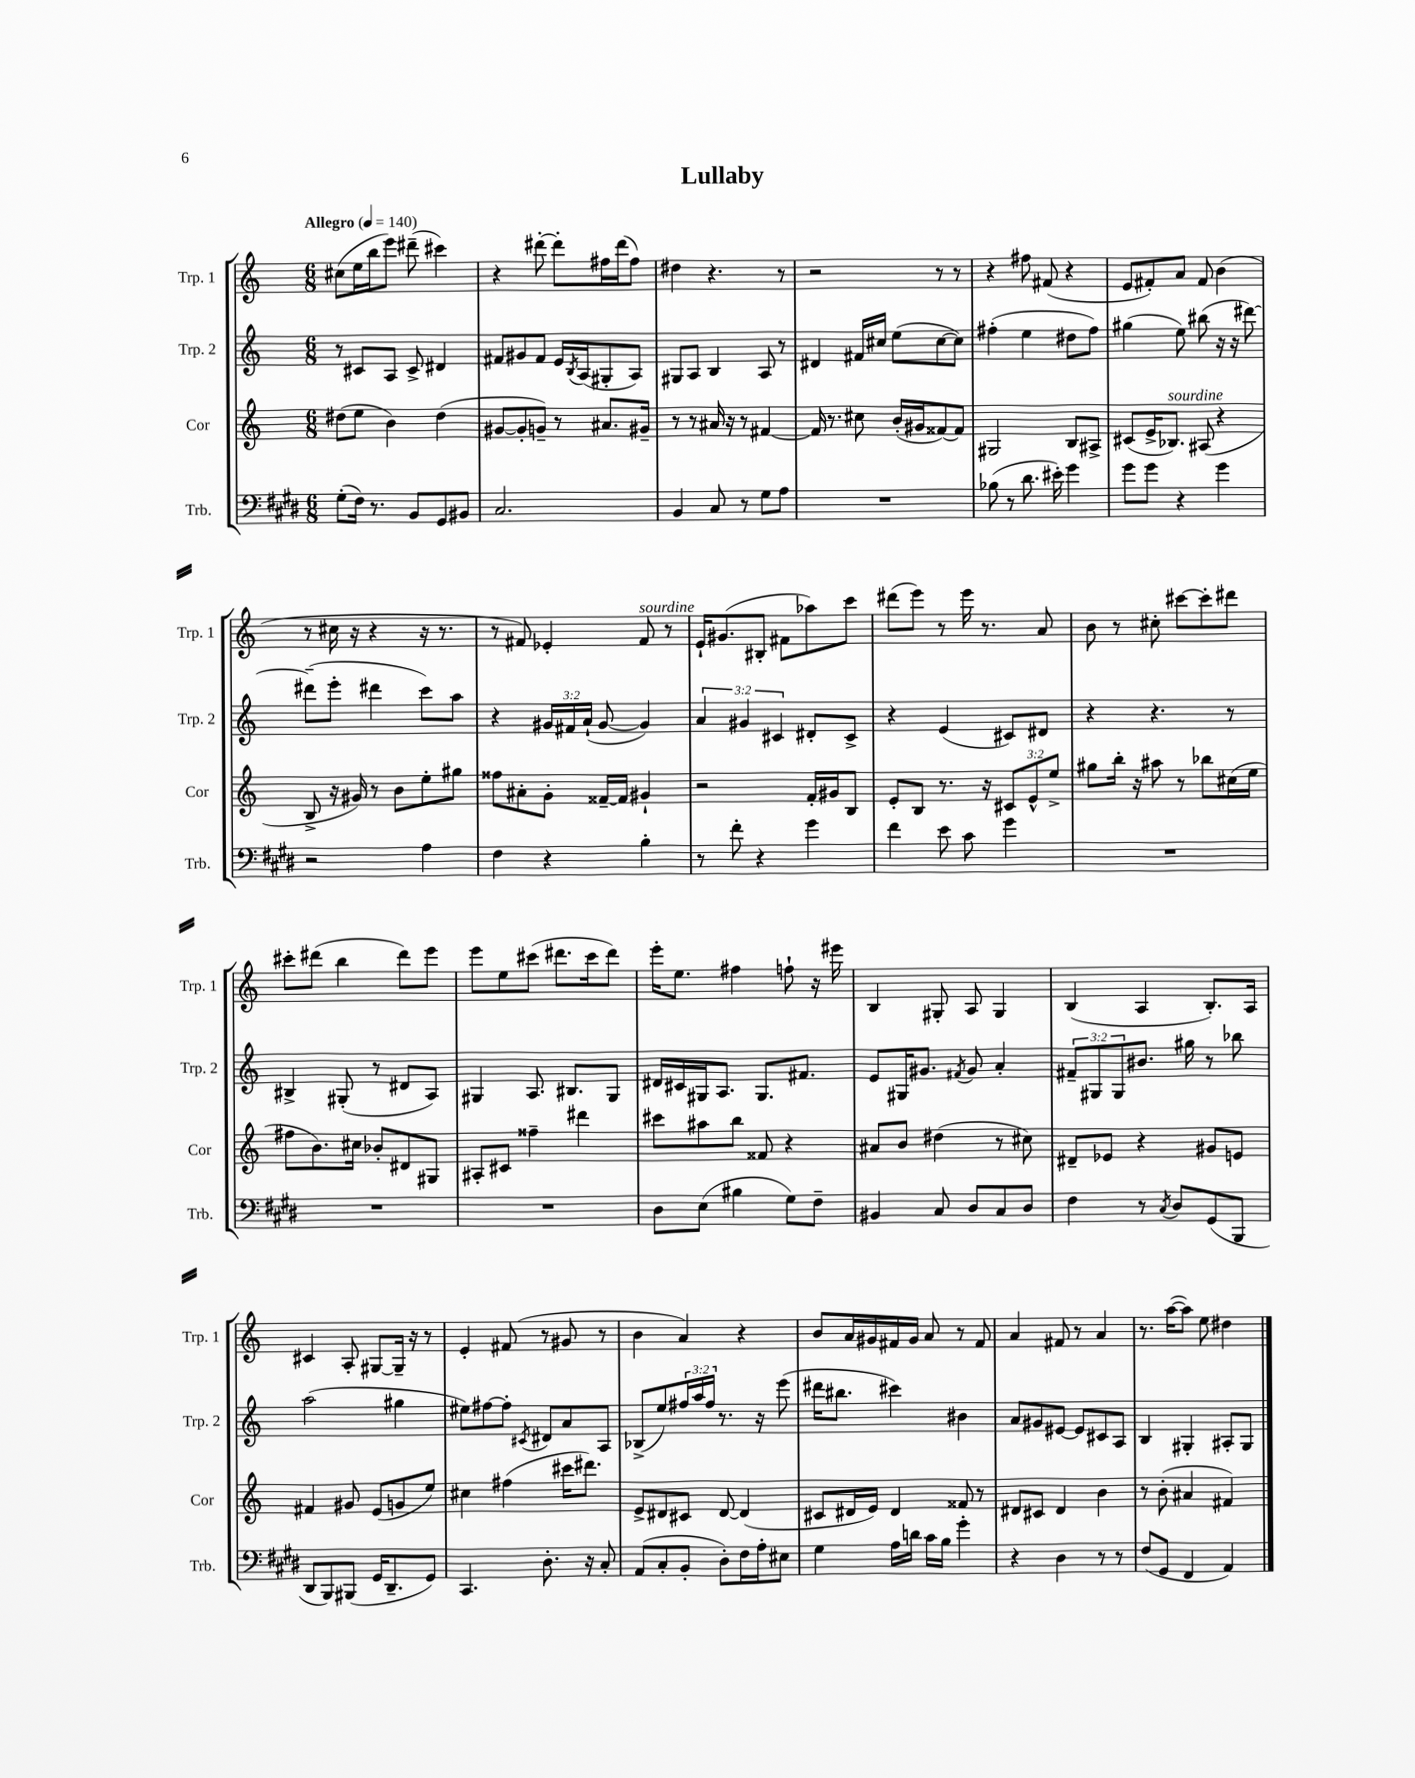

**kern	**kern	**kern	**kern
*staff4	*staff3	*staff2	*staff1
*clefF4	*clefG2	*clefG2	*clefG2
*k[f#c#g#d#]	*k[]	*k[]	*k[]
*M6/8	*M6/8	*M6/8	*M6/8
*MM140	*MM140	*MM140	*MM140
(8G#'	(8dd#	8r	(8cc#
16F#)	8ee	8c#	16ee
8.r	.	.	16bb
.	4b)	8A	8eee)
8BB	.	8c#^	(8ddd#~
8GG#	(4dd#	4d#	4ccc#)
8BB#	.	.	.
=	=	=	=
2.C#	[8g#	8f#	4r
.	8g#']	8g#	.
.	8g~)	8f#	[8ddd#'
.	8r	16e	8ddd#']
.	.	8qB	.
.	.	(16A	.
.	8.a#	8G#'	16ff#
.	.	.	(16ddd#
.	.	8A)	8ff#)
.	16g#~	.	.
=	=	=	=
4BB	8r	8G#	4dd#
.	8r	8A	.
8C#	16a#	4B	4.r
.	16r	.	.
8r	8r	.	.
8G#	[4f#	8A	.
8A	.	8r	8r
=	=	=	=
2.r	16f#]	4d#	2r
.	8.r	.	.
.	8cc#	16f#	.
.	.	16cc#	.
.	(16b'	(8ee	.
.	16g#	.	.
.	[8f##)	[8cc#	8r
.	8f##]	8cc#])	8r
=	=	=	=
(8B-	2G#	(4ff#'	4r
8r	.	.	.
8.d#	.	4ee	8ff#
.	.	.	(8f#
16e#')	.	.	.
4g#	8B	8dd#	4r
.	8A#^	8ff#)	.
=	=	=	=
8g#	(8c#	(4gg#	8e
8g#	16e^	.	8f#')
.	8.B-)	.	.
4r	.	8ee)	8a
.	(8A#	(8bb#	8f#
4g#	4r	16r	(4b
.	.	16r	.
.	.	[8ddd#)	.
=	=	=	=
2r	8B^	(8ddd#~]	8r
.	16r	8eee'	16cc#
.	16g#)	.	16r
.	8r	4ddd#	4r
.	8b	.	.
4A	8ee'	8ccc)	16r
.	.	.	8.r
.	8gg#	8aa	.
=	=	=	=
4F#	8ff##	4r	8r
.	8a#'	.	8f#)
4r	8g'	24g#	4e-'
.	.	24f#	.
.	.	(24a`	.
.	[16f##~	[8g#	.
.	16f##]	.	.
4B'	4g#`	4g#])	8f#
.	.	.	8r
=	=	=	=
8r	2r	6a	16e`
.	.	.	(8.g#
8f#'	.	.	.
.	.	6g#	.
4r	.	.	8B#'
.	.	6c#	.
.	.	.	8f#
4g#	16f'	8d#'	8aa-)
.	16g#	.	.
.	8B	8c#^	8ccc
=	=	=	=
4f#	8e'	4r	(8ddd#
.	8B	.	8eee)
8e	8.r	(4e	8r
8c#	.	.	16eee
.	16r	.	8.r
4g#	12c#	8c#)	.
.	12e^^	.	.
.	.	8d#	8a
.	12ee^	.	.
=	=	=	=
2.r	8gg#	4r	8b
.	16bb'	.	8r
.	16r	.	.
.	8aa#	4.r	8cc#'
.	8r	.	[8ccc#
.	8bb-	.	8ccc#']
.	(16cc#	8r	8ddd#
.	16ee	.	.
=	=	=	=
2.r	8ff#	4B#^	8ccc#'
.	8.b)	.	(8ddd#
.	.	(8G#'	4bb
.	16cc#	.	.
.	8b-'	8r	.
.	8d#	8d#	8ddd#)
.	8G#	8A)	8eee
=	=	=	=
2.r	8A#'	4G#	8eee
.	8c#	.	8ee
.	4ff##~	8.A	(8ccc#
.	.	.	8.ddd#
.	.	8.B#	.
.	4ddd#	.	.
.	.	.	16ccc#
.	.	8G#	8ddd#)
=	=	=	=
8D#	8ccc#	16d#	16eee'
.	.	16c#	8.ee
(8E	8aa#	16G#	.
.	.	8.A	.
4B#	8bb	.	4ff#
.	8f##	8.G#	.
8G#)	4r	.	8ff`
.	.	8.f#	.
8F#~	.	.	16r
.	.	.	16eee#
=	=	=	=
4BB#	8a#	8e	4B
.	8b	16G#	.
.	.	8.g#	.
8C#	(4dd#	.	8G#'
.	.	8qf#	.
8D#	.	8g#	8A
8C#	8r	4a'	4G#
8D#	8cc#)	.	.
=	=	=	=
4F#	8d#~	12f#~	(4B
.	.	12G#	.
.	8e-	.	.
.	.	12G#	.
8r	4r	8.b#	4A
8qC#	.	.	.
8D#	.	.	.
.	.	16gg#	.
(8GG#	8g#	8r	8.B')
8BBB	8e	8bb-	.
.	.	.	16A
=	=	=	=
8DD#	4f#	(2aa	4c#
8BBB)	.	.	.
(8BBB#	8g#	.	8A'
16GG#	(8e	.	[8G#
8.DD#~	.	.	.
.	8g	4gg#	16G#~]
.	.	.	16r
8GG#)	8ee)	.	8r
=	=	=	=
4.CC#	4cc#	8ee#)	4e'
.	.	[8ff#	.
.	(4ff#	8ff#']	(8f#
.	.	8qc#	.
8.D#'	.	8d#	8r
.	16ccc#	8a	8g#
16r	8.ddd#)	.	.
8C#'	.	8A	8r
=	=	=	=
(8AA	8e^	(8B-^	4b
8C#'	8d#	8ee)	.
8BB'	8c#	24ff#	4a)
.	.	24aa	.
.	.	24ff#	.
8D#')	[8d#	8.r	.
16F#	(4d#]	.	4r
16A'	.	16r	.
8E#	.	(8eee	.
=	=	=	=
4G#	8c#	16ddd#	8b
.	.	8.bb#	.
.	16d#	.	16a
.	16e)	.	16g#
16A	4d#	4ccc#)	16f#
16d	.	.	16g#
16c#	.	.	8a
16B	.	.	.
4g#'	8f##	4b#	8r
.	8r	.	8f#
=	=	=	=
4r	8d#	8a	4a
.	8c#	8g#	.
4D#	4d#	[8e#	8f#
.	.	8e#]	8r
8r	4b	8c#	4a
8r	.	8A	.
=	=	=	=
(8F#	8r	4B	8.r
8GG#	(8b'	.	.
.	.	.	([16aa
4FF#	4a#	4G#'	8aa])
.	.	.	8ee
4AA)	4f#)	8A#'	4dd#
.	.	8G#	.
==	==	==	==
*-	*-	*-	*-
